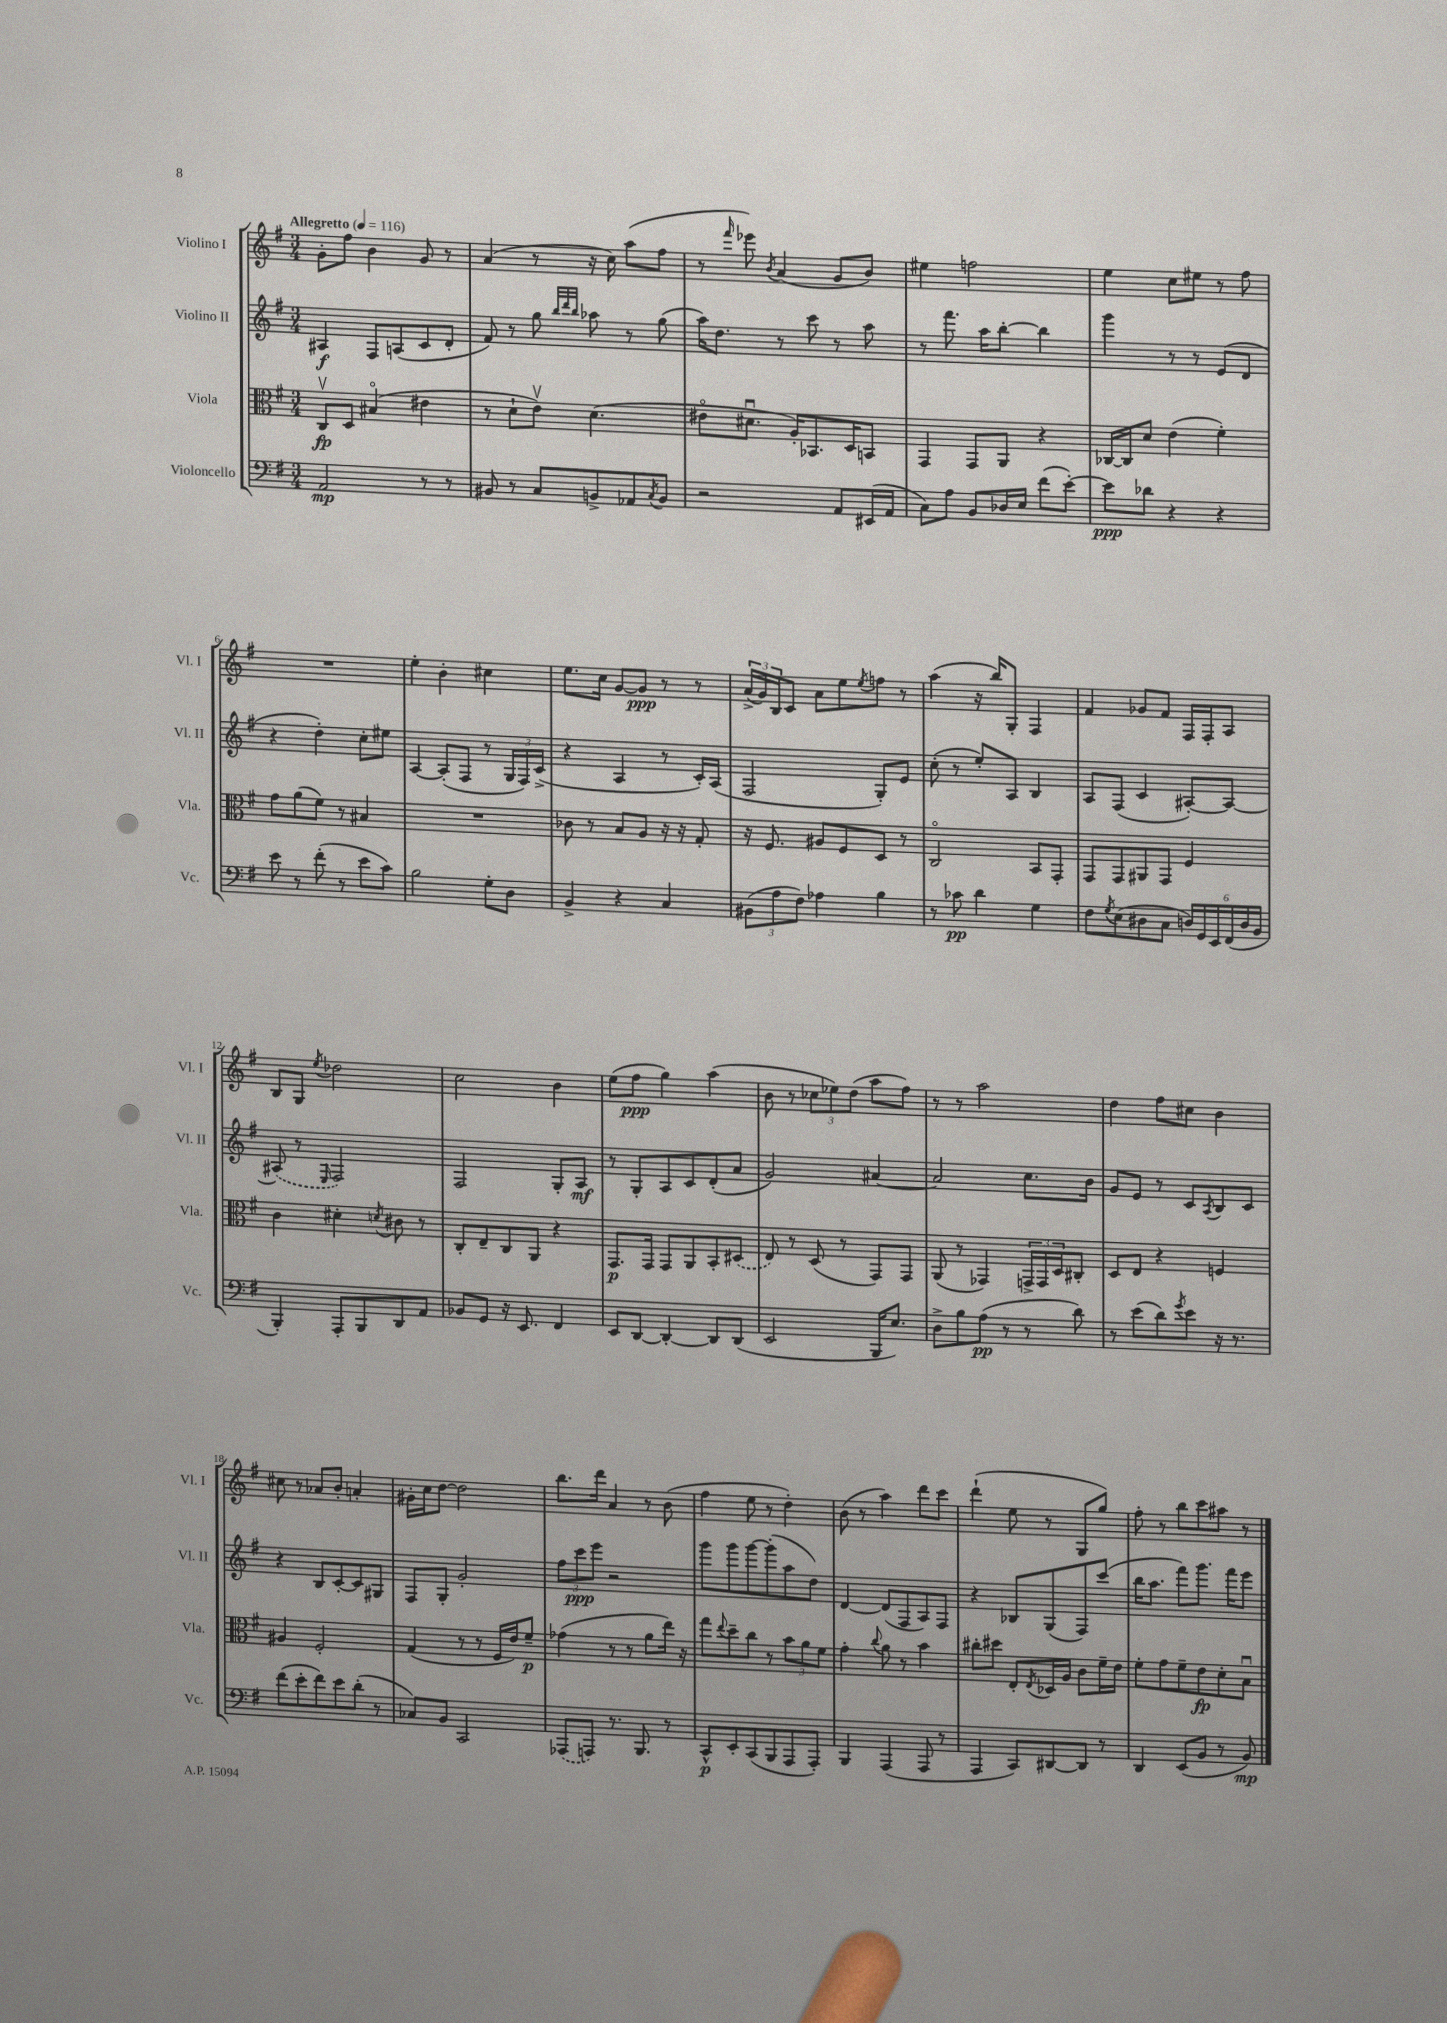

**kern	**kern	**kern	**kern
*staff4	*staff3	*staff2	*staff1
*clefF4	*clefC3	*clefG2	*clefG2
*k[f#]	*k[f#]	*k[f#]	*k[f#]
*M3/4	*M3/4	*M3/4	*M3/4
*MM116	*MM116	*MM116	*MM116
2AA	8Cv	4A#	8g'
.	8D	.	8ff#
.	(4B#o	8F#	4b
.	.	(8A	.
8r	4e#	8c	8g
8r	.	8d'	8r
=	=	=	=
8BB#	8r	8f#)	(4a
8r	8d`	8r	.
8C	8ev)	8gg	8r
.	.	32qqbb	.
.	.	32qqddd	.
.	.	32qqbb	.
8BB^	(4.d	8aa-	16r
.	.	.	16cc)
8AA-	.	8r	(8aa
8qC	.	.	.
8BB	.	(8gg	8ff#
=	=	=	=
2r	8e#o	16aa)	8r
.	.	8.dd	.
.	.	.	16qqfff#
.	8.d#u	.	8eee-)
.	.	.	8qb
.	.	8r	(4a
.	16A')	.	.
.	8.BB-	8ccc	.
8AA	.	8r	8g
.	16D	.	.
(16EE#	8BB	8aa	8b)
16AA	.	.	.
=	=	=	=
8C)	4GG	8r	4ee#
8A	.	8.fff#	.
8BB	8GG	.	2ff
.	.	16aa	.
16D-	8AA	[8bb'	.
16E	.	.	.
(8f#	4r	4bb]	.
[8e')	.	.	.
=	=	=	=
8e]	[16C-	4ggg	4ee
.	16C-]	.	.
8d-	8d	.	.
4r	(4e	8r	8cc
.	.	8r	8ee#
4r	4f#')	(8e	8r
.	.	8d	8ff#
=	=	=	=
8e	8g	4r	2.r
8r	(8a	.	.
(8f#'	8f#)	4dd')	.
8r	8r	.	.
8e	4B#	8cc'	.
8c)	.	8ee#	.
=	=	=	=
2B	2.r	[4A	4ee'
.	.	(8A']	4b'
.	.	8F#	.
8G'	.	8r	4cc#
8D	.	24G	.
.	.	24F#)	.
.	.	(24c^	.
=	=	=	=
4BB^	8c-	4r	8.ee
.	8r	.	.
.	.	.	16cc
4r	8B	4A	[8g
.	8A	.	8g]
4C	16r	8r	8r
.	16r	.	.
.	8G'	16c')	8r
.	.	(16A	.
=	=	=	=
(12BB#	16r	2F#	(24a^
.	.	.	24g)
.	8.F#	.	.
12A	.	.	24B
.	.	.	8c
12F#)	.	.	.
4A-	8A#	.	8a
.	8F#	.	8ee
.	.	.	8qee
4B	8D	8G')	8ff
.	8r	8e	8r
=	=	=	=
8r	2Co	(8cc'	(4aa
8c-	.	8r	.
4d	.	8ee')	16r
.	.	.	16bb)
.	.	8A	8G'
4G	8BB	4B	4F#
.	8GG'	.	.
=	=	=	=
8F#	8GG	8A	4f#
8qG	.	.	.
(8E	8GG	(8F#	.
8D#	8AA#	4c	8g-
8C	8GG	.	8f#
24D)	4F#	[8A#')	16F#
24GG	.	.	.
.	.	.	16F#'
24EE	.	.	.
(24FF#	.	8A#_	8A
24D	.	.	.
24BB	.	.	.
=	=	=	=
4BBB')	4c	(8A#]	8B
.	.	8r	8G
.	.	16qqE	8qee
8AAA'	4d#'	2F#)	2dd-
8BBB	.	.	.
.	8qd	.	.
8DD	8c#	.	.
8AA	8r	.	.
=	=	=	=
8BB-	8C'	2F#	2cc
8GG	8E~	.	.
16r	8C	.	.
8.EE	.	.	.
.	8AA	.	.
4FF#	4r	8G'	4b
.	.	8A	.
=	=	=	=
8EE	8.GG	8r	(8ee
[8DD	.	8G'	8ff#
.	16GG	.	.
4DD'_	8GG	8A	4gg)
.	8AA	8c	.
8DD]	8BB'	(8d'	(4aa
(8DD	(8D#	8a	.
=	=	=	=
2EE	8E)	2g)	8b
.	8r	.	8r
.	(8D	.	12cc-
.	.	.	12ee-)
.	8r	.	.
.	.	.	(12dd
16BBB	8GG)	[4a#	8aa
8.E)	.	.	.
.	8GG	.	8ff#)
=	=	=	=
8D^	(8AA	2a#]	8r
8B	8r	.	8r
(8A	4GG-)	.	2aa
8r	.	.	.
8r	24GG^	8.cc	.
.	24GG	.	.
.	24D	.	.
8d)	8C#'	.	.
.	.	16b	.
=	=	=	=
8r	8D	8g	4dd
(8e	8E	8e	.
8d)	4r	8r	8ff#
8qg	.	.	.
8e	.	8c	8cc#
.	.	8qA	.
16r	4F	8B	4b
8.r	.	.	.
.	.	8c	.
=	=	=	=
(8f#	4A#	4r	8cc#
8e'	.	.	8r
8f#)	2F#'	8B	8a-
8e	.	[8c'	8b'
(8d'	.	8c]	4a'
8r	.	8G#	.
=	=	=	=
8C-)	(4G	8F#	16g#'
.	.	.	16cc
8BB	.	8G'	[8dd
2CC	8r	2g'	2dd]
.	8r	.	.
.	16F#	.	.
.	16e)	.	.
.	8f#~	.	.
=	=	=	=
(8AAA-	(4g-	12ff#	8.bb
.	.	12ccc	.
8AAA)	.	.	.
.	.	12eee	.
.	.	.	16ddd
8.r	8r	2r	4a
.	8r	.	.
8.BBB	.	.	.
.	8a	.	8r
8r	16ee)	.	(8b
.	16r	.	.
=	=	=	=
8CC^^	8gg	8ggg	4ff#
.	8qqee	.	.
8EE'	8dd~	8ggg	.
(8CC	8cc	[8ggg	8ee
8BBB	8r	(8ggg']	8r
8AAA	12b	8aa	4dd')
.	12a	.	.
8AAA')	.	8dd)	.
.	12f#	.	.
=	=	=	=
4BBB	4g'	[4d	(8b
.	.	.	8r
.	8qqcc	.	.
(4AAA	8a	(8d]	4aa)
.	8r	8F#	.
8AAA	4b	8A)	8ddd
8r	.	8F#	8ccc
=	=	=	=
4AAA	8cc#'	4r	(4ddd`
.	8dd#	.	.
8CC)	8E'	8B-	8ee
.	8qE	.	.
[8DD#	16D-	(8G	8r
.	16A	.	.
8DD#]	8c	8F#)	8G
8r	16f#~	(8ccc	8gg)
.	16e	.	.
=	=	=	=
4DD	8f#'	16bb	8ff#'
.	.	8.aa	.
.	8g	.	8r
(8EE	8f#~	8fff#)	8bb
8BB	8e	8.ggg	8ccc
8r	8d'	.	8aa#
.	.	16fff#	.
8BB)	8Bu	8eee	8r
==	==	==	==
*-	*-	*-	*-
